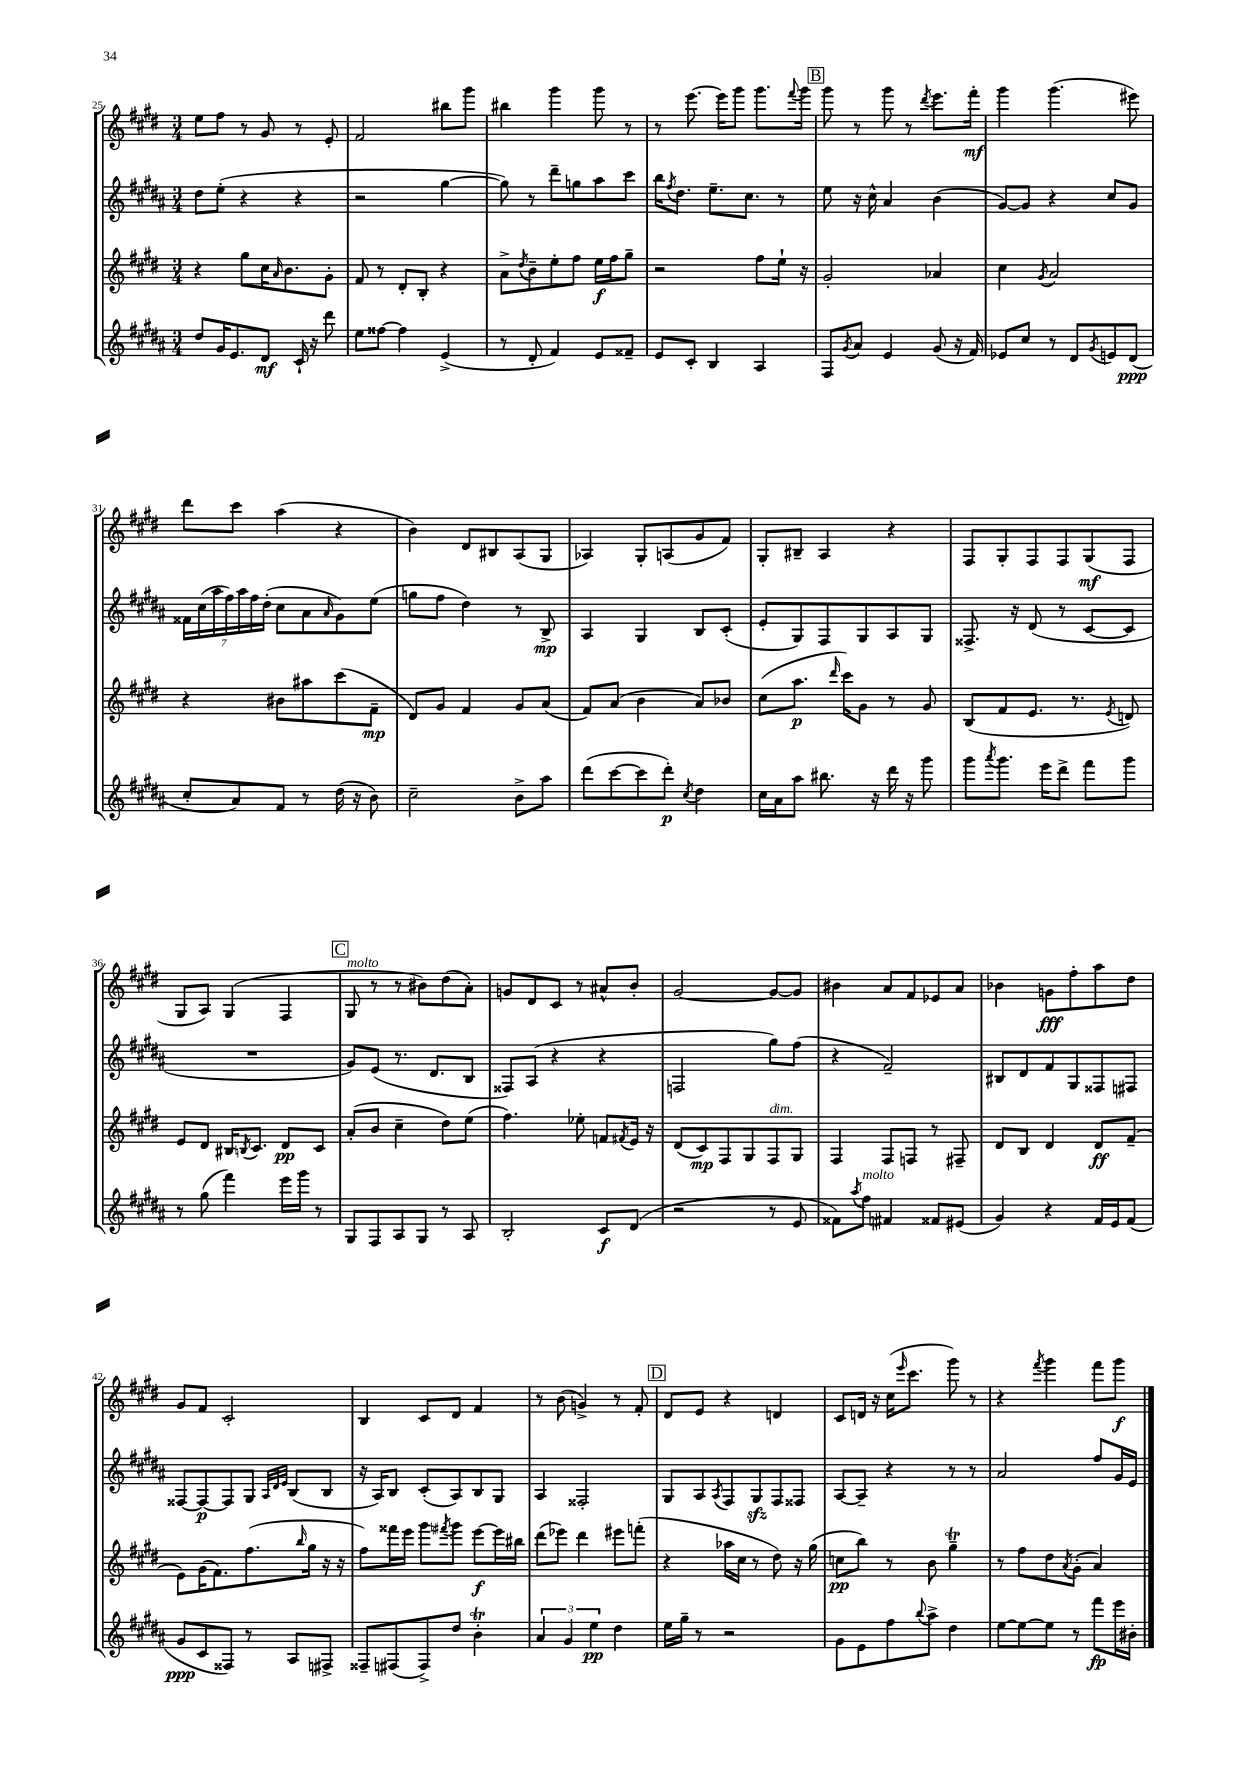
<<
\new StaffGroup <<
\new Staff = "s0" {
    \clef treble \key e \major \numericTimeSignature \time 3/4
    e''8 fis''8 r8 gis'8 r8 e'8-. |
    fis'2 bis''8 gis'''8 |
    bis''4 gis'''4 gis'''8 r8 |
    r8 e'''8.~ e'''16 gis'''8 gis'''8. \appoggiatura { fis'''8 } gis'''16 |
    \mark \markup { \box "B" } gis'''8 r8 gis'''8 r8 \acciaccatura { dis'''8 } e'''8. fis'''16-.\mf |
    gis'''4 gis'''4.( eis'''8) |
    dis'''8 cis'''8 a''4( r4 |
    b'4) dis'8 bis8 a8( gis8 |
    aes4) gis8-. a8( gis'8 fis'8) |
    gis8-. bis8-- a4 r4 |
    fis8 gis8-. fis8 fis8 gis8\mf( fis8 |
    gis8 a8) gis4( fis4 |
    \mark \markup { \box "C" } gis8^\markup { \italic "molto" } r8 r8 bis'8) dis''8( a'8-.) |
    g'8 dis'8 cis'8 r8 ais'8-^ b'8-. |
    gis'2~ gis'8~ gis'8 |
    bis'4 a'8 fis'8 ees'8 a'8 |
    bes'4 g'8\fff fis''8-. a''8 dis''8 |
    gis'8 fis'8 cis'2-. |
    b4 cis'8 dis'8 fis'4 |
    r8 b'8( g'4->) r8 fis'8-. |
    \mark \markup { \box "D" } dis'8 e'8 r4 d'4 |
    cis'8 d'16 r16 cis''16( \grace { e'''16 } cis'''8. gis'''8) r8 |
    r4 \acciaccatura { fis'''8 } gis'''4 fis'''8 gis'''8\f \bar "|." |
}
\new Staff = "s1" {
    \clef treble \key b \major \numericTimeSignature \time 3/4
    dis''8 e''8-.( r4 r4 |
    r2 gis''4~ |
    gis''8) r8 dis'''8-- g''8 ais''8 cis'''8 |
    b''16 \acciaccatura { fis''8 } dis''8. e''8.-- cis''8. r8 |
    \mark \markup { \box "B" } e''8 r16 cis''16-^ ais'4 b'4( |
    gis'8~) gis'8 r4 cis''8 gis'8 |
    \tuplet 7/4 { fisis'16 cis''16( ais''16 fis''16) ais''16 fis''16 dis''16-.( } cis''8 ais'8 \grace { ais'16 } gis'8) e''8( |
    g''8 fis''8 dis''4) r8 b8->\mp |
    ais4 gis4 b8 cis'8-.( |
    e'8-. gis8) fis8 gis8 ais8 gis8 |
    fisis8.-> r16 dis'8( r8 cis'8~ cis'8 |
    R2. |
    \mark \markup { \box "C" } gis'8) e'8( r8. dis'8. b8 |
    fisis8) ais8( r4 r4 |
    f2 gis''8) fis''8( |
    r4 fis'2--) |
    bis8 dis'8 fis'8 gis8 fisis8 fis8 |
    fisis8~ fisis8~\p fisis8 gis8 \grace { ais32 dis'32 e'32 } b8( b8 |
    r16 ais16) b8 cis'8-.( ais8) b8 gis8 |
    ais4 fisis2-. |
    \mark \markup { \box "D" } gis8 ais8 \acciaccatura { ais8 } fis8 gis8\sfz fis8 fisis8 |
    ais8~ ais8-- r4 r8 r8 |
    ais'2 fis''8 gis'16 e'16 \bar "|." |
}
\new Staff = "s2" {
    \clef treble \key e \major \numericTimeSignature \time 3/4
    r4 gis''8 cis''16 \grace { a'16 } b'8. gis'8-. |
    fis'8 r8 dis'8-. b8-. r4 |
    a'8-> \acciaccatura { dis''8 } b'8-- e''8-. fis''8 e''16\f fis''16 gis''8-- |
    r2 fis''8 e''16-! r16 |
    \mark \markup { \box "B" } gis'2-. aes'4 |
    cis''4 \acciaccatura { gis'8 } a'2 |
    r4 bis'8 ais''8 cis'''8( fis'8--\mp |
    dis'8) gis'8 fis'4 gis'8 a'8( |
    fis'8) a'8( b'4 a'8) bes'8 |
    cis''8( a''8.\p \grace { dis'''16 } cis'''16) gis'8 r8 gis'8 |
    b8( fis'8 e'8. r8. \acciaccatura { e'8 } d'8) |
    e'8 dis'8 bis16 \acciaccatura { b8 } cis'8. dis'8\pp cis'8 |
    \mark \markup { \box "C" } a'8-.( b'8 cis''4-- dis''8) e''8( |
    fis''4.) ees''8-. f'8 \acciaccatura { fis'8 } e'16 r16 |
    dis'8( cis'8\mp) fis8 gis8 fis8^\markup { \italic "dim." } gis8 |
    fis4 fis8 f8 r8 fis8-- |
    dis'8 b8 dis'4 dis'8\ff fis'8--( |
    e'8) gis'16( fis'8.) fis''8.( \grace { b''16 } gis''16 r16 r16 |
    fis''8) fisis'''16 e'''16 gis'''8 \acciaccatura { fis'''8 } gis'''8 e'''8~\f e'''16 bis''16 |
    dis'''8( ees'''8) dis'''4 eis'''8 f'''8-.( |
    \mark \markup { \box "D" } r4 aes''16 cis''16 r8 dis''8) r16 gis''16( |
    c''8\pp b''8) r8 b'8 gis''4--\trill |
    r8 fis''8 dis''8 \acciaccatura { a'8 } gis'8-.( a'4) \bar "|." |
}
\new Staff = "s3" {
    \clef treble \key b \major \numericTimeSignature \time 3/4
    dis''8 gis'16 e'8. dis'8\mf cis'16-! r16 dis'''8 |
    e''8 fisis''8~ fisis''4 e'4->( |
    r8 dis'8-. fis'4) e'8 fisis'8-- |
    e'8 cis'8-. b4 ais4 |
    \mark \markup { \box "B" } fis8 \acciaccatura { gis'8 } ais'8 e'4 gis'8( r16 fis'16) |
    ees'8 cis''8 r8 dis'8 \acciaccatura { gis'8 } e'8 dis'8\ppp( |
    cis''8-. ais'8) fis'8 r8 dis''16( r16 b'8) |
    cis''2-- b'8-> ais''8 |
    dis'''8( cis'''8~ cis'''8 dis'''8-.\p) \acciaccatura { cis''8 } dis''4 |
    cis''16 ais'16 ais''8 bis''8. r16 dis'''16 r16 gis'''8 |
    gis'''8 \acciaccatura { ais'''8 } gis'''8. e'''16 dis'''8-> fis'''8 gis'''8 |
    r8 gis''8( fis'''4) e'''16 gis'''16 r8 |
    \mark \markup { \box "C" } gis8 fis8 ais8 gis8 r8 ais8 |
    b2-. cis'8\f dis'8( |
    r2 r8 e'8 |
    fisis'8) \acciaccatura { ais''8 } fis''8^\markup { \italic "molto" } fis'4 fisis'8 eis'8( |
    gis'4) r4 fis'16 e'16 fis'8( |
    gis'8\ppp cis'8 fisis8) r8 ais8 fis8-> |
    fisis8-- fis8( fis8->) dis''8 b'4-.\trill |
    \tuplet 3/2 { ais'4 gis'4 e''4\pp } dis''4 |
    \mark \markup { \box "D" } e''16 gis''16-- r8 r2 |
    gis'8 e'8 fis''8 \appoggiatura { b''8 } ais''8-> dis''4 |
    e''8~ e''8~ e''8 r8 fis'''8\fp e'''16 bis'16-. \bar "|." |
}
>>
>>
\layout { \context { \Score currentBarNumber = #25 } }
